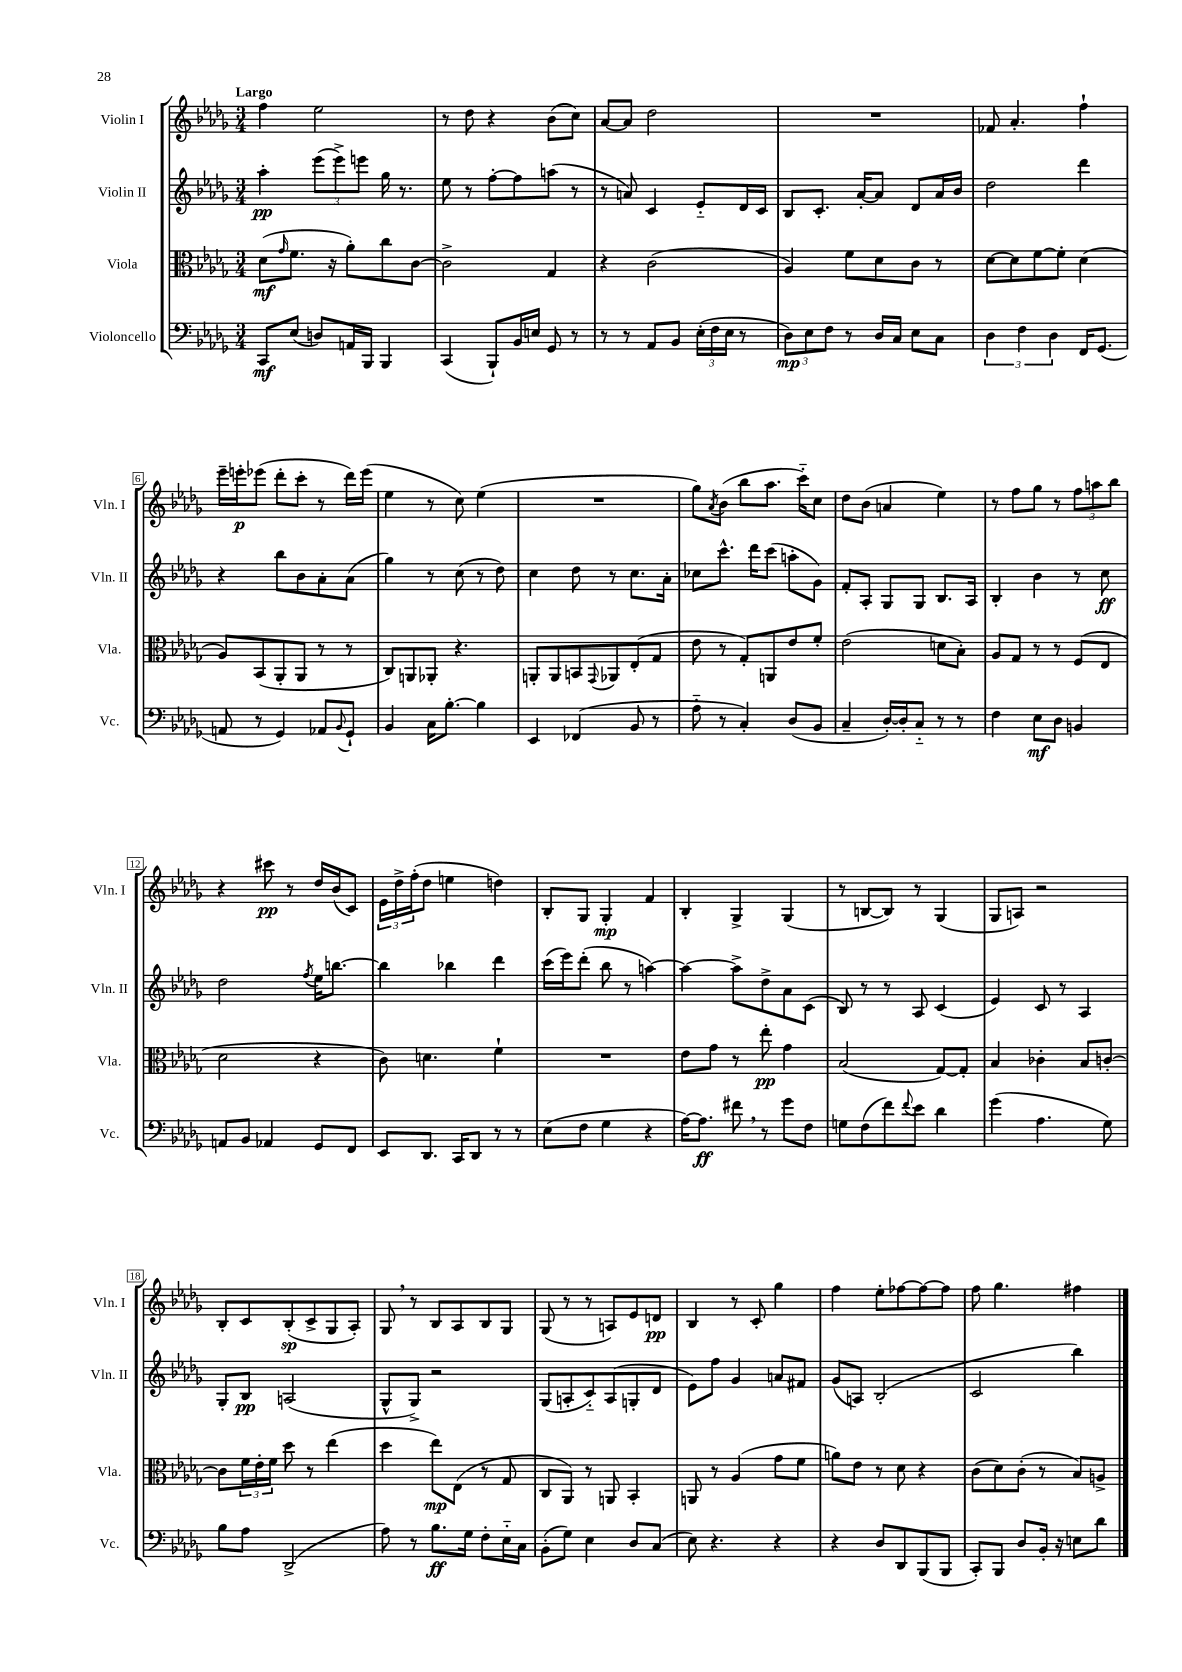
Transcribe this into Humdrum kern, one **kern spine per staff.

**kern	**kern	**kern	**kern
*staff4	*staff3	*staff2	*staff1
*clefF4	*clefC3	*clefG2	*clefG2
*k[b-e-a-d-g-]	*k[b-e-a-d-g-]	*k[b-e-a-d-g-]	*k[b-e-a-d-g-]
*M3/4	*M3/4	*M3/4	*M3/4
8CC/L	(8d-\L	4aa-'\	4ff\
.	16qqg-/	.	.
(8E-/J	8.f\J	.	.
8D/L)	.	(12eee-\L	2ee-\
.	16r	.	.
.	.	12eee-^\)	.
16AA/L	8a-'\L)	.	.
.	.	12eee\J	.
16BBB-/JJ	.	.	.
4BBB-/	8cc\	16gg-\	.
.	.	8.r	.
.	[8c\J	.	.
=	=	=	=
(4CC/	2c^\]	8ee-\	8r
.	.	8r	8dd-\
8BBB-`/L)	.	[8ff'\L	4r
16BB-/L	.	8ff\]	.
16E/JJ	.	.	.
8GG-/	4G-/	(8aa\J	(8b-\L
8r	.	8r	8cc\J)
=	=	=	=
8r	4r	8r	[8a-/L
8r	.	8a/)	8a-/]J
8AA-/L	(2c\	4c/	2dd-\
8BB-/J	.	.	.
(24E-'\LL	.	8e-'~/L	.
24F\	.	.	.
24E-\JJ	.	.	.
8r	.	16d-/L	.
.	.	16c/JJ	.
=	=	=	=
12D-\L)	4A-/)	8B-/L	2.r
12E-\	.	.	.
.	.	8.c'/J	.
12F\J	.	.	.
8r	8f\L	.	.
.	.	[16a-'/LK	.
16D-/LL	8d-\	8a-/]J	.
16C/JJ	.	.	.
8E-\L	8c\J	8d-/L	.
8C\J	8r	16a-/L	.
.	.	16b-/JJ	.
=	=	=	=
6D-\	[8d-\L	2dd-\	8f-/
.	8d-\]	.	4.a-'/
6F\	.	.	.
.	[8f\	.	.
6D-\	.	.	.
.	8f'\]J	.	.
16FF/LK	(4d-\	4ddd-\	4ff`\
(8.GG-/J	.	.	.
=	=	=	=
8AA/	8A-/L)	4r	16eee-~\LL
.	.	.	16eee'\J
8r	(8BB-/	.	(8eee-\J
4GG-/)	8AA-'/	8bb-\L	8ddd-'\L
.	8AA-/J	8b-\	8ccc'\J
8AA-/L	8r	8a-'\	8r
8qqBB-/	.	.	.
8GG-`/J	8r	(8a-\J	16ddd-\LL)
.	.	.	(16eee-\JJ
=	=	=	=
4BB-/	8C/L)	4gg-\)	4ee-\
.	8AA/	.	.
16C\LK	8AA-'/J	8r	8r
[8.B-'\J	.	.	.
.	4.r	(8cc\	8cc\)
4B-\]	.	8r	(4ee-\
.	.	8dd-\)	.
=	=	=	=
4EE-/	8AA'/L	4cc\	2.r
.	8AA/	.	.
(4FF-/	8BB/	8dd-\	.
.	8qqGG-/	.	.
.	8AA-/	8r	.
8BB-/	(8E-'/	8.cc\L	.
8r	8G-/J	.	.
.	.	16a-'\Jk	.
=	=	=	=
8A-'~\	8e-\	8cc-\L	8gg-\L)
.	.	.	8qa-/
8r	8r	8.ccc^^\J	(8b-\J
4C'/)	8G-'/L)	.	8bb-\L
.	.	16ddd-\LK	.
.	8AA/	(8ccc\J	8.aa-\J
(8D-/L	8e-/	8aa'\L	.
.	.	.	16ccc'~\LK)
8BB-/J	8f'/J	8g-\J)	8cc\J
=	=	=	=
4C~/	(2e-\	8f'/L	8dd-\L
.	.	8A-'/J	(8b-\J
[16D-'/LL)	.	8G-/L	4a/
16D-'/]J	.	.	.
8C'~/J	.	8G-/J	.
8r	8d\L	8.B-/L	4ee-\)
8r	8B-'\J)	.	.
.	.	16A-/Jk	.
=	=	=	=
4F\	8A-/L	4B-'/	8r
.	8G-/J	.	8ff\L
8E-\L	8r	4b-\	8gg-\J
8D-\J	8r	.	8r
4BB/	(8F/L	8r	12ff\L
.	.	.	12aa\
.	8E-/J	8cc\	.
.	.	.	12bb-\J
=	=	=	=
8AA/L	2d-\	2dd-\	4r
8BB-/J	.	.	.
4AA-/	.	.	8ccc#\
.	.	.	8r
.	.	8qff/	.
8GG-/L	4r	16ee-\LK	16dd-/LL
.	.	[8.bb\J	(16b-/J
8FF/J	.	.	8c/J)
=	=	=	=
8EE-/L	8c\)	4bb\]	24e-\LL
.	.	.	24dd-^\
.	.	.	(24ff'\J
8.DD-/J	4.d\	.	8dd-\J
.	.	4bb-\	4ee\
16CC/LK	.	.	.
8DD-/J	.	.	.
8r	4f`\	4ddd-\	4dd\)
8r	.	.	.
=	=	=	=
(8E-\L	2.r	(16ccc\LL	8B-'/L
.	.	16eee-\J)	.
8F\J	.	(8ddd-'\J	8G-/J
4G-\	.	8bb-\	4G-'/
.	.	8r	.
4r	.	[4aa\)	4f/
=	=	=	=
[16A-\LK)	8e-\L	4aa\_	4B-'/
8.A-\]J	.	.	.
.	8g-\J	.	.
8f#\	8r	8aa^\]L	4G-^/
8r	8ee-'\	8dd-^\	.
8g-\L	4g-\	8a-\	(4G-/
8F\J	.	(8c\J	.
=	=	=	=
8G\L	(2B-/	8B-/)	8r
(8F\	.	8r	[8B/L
8f\)	.	8r	8B/]J)
8qqf/	.	.	.
8e-\J	.	8A-/	8r
4d-\	[8G-/L)	(4c/	(4G-/
.	8G-'/]J	.	.
=	=	=	=
(4g-\	4B-/	4e-/)	8G-/L
.	.	.	8A/J)
4.A-\	4c-'\	8c/	2r
.	.	8r	.
.	8B-/L	4A-/	.
8G-\)	[8c'/J	.	.
=	=	=	=
8B-\L	8c\]L	8G-'/L	8B-'/L
8A-\J	24f\L	8B-/J	8c/
.	24e-'\	.	.
.	24f\JJ	.	.
(2DD-^/	8dd-\	(2A/	(8B-'/
.	8r	.	8c^/
.	(4ee-\	.	8G-/
.	.	.	8A-'/J)
=	=	=	=
8A-\)	4dd-\	8G-^^/L	8G-/
8r	.	8G-^/J)	8r
8.B-\L	8ee-\L)	2r	8B-/L
.	(8E-\J	.	8A-/
16G-\Jk	.	.	.
8F'\L	8r	.	8B-/
16E-'~\L	8G-/	.	8G-/J
16C\JJ	.	.	.
=	=	=	=
(8BB-'\L	8C/L	(8G-/L	(8G-/
8G-\J)	8AA-/J)	8A'/	8r
4E-\	8r	8c'~/)	8r
.	8AA/	(8A/	8A/L)
8D-/L	4BB-'/	8G'/	8e-/
(8C/J	.	8d-/J	8d/J
=	=	=	=
8E-\)	8AA/	8e-\L)	4B-/
4.r	8r	8ff\J	.
.	(4A-/	4g-/	8r
.	.	.	8c'/
4r	8g-\L	8a/L	4gg-\
.	8f\J	8f#/J	.
=	=	=	=
4r	8a\L)	(8g-/L	4ff\
.	8e-\J	8A/J)	.
8D-/L	8r	(2B-'/	8ee-'\L
8DD-/	8d-\	.	[8ff-\
(8BBB-/	4r	.	8ff-\_
8BBB-/J	.	.	8ff-\]J
=	=	=	=
8CC'/L)	(8c\L	2c/	8ff\
8BBB-/J	8d-\)	.	4.gg-\
8D-/L	(8c'\J	.	.
16BB-'/Jk	8r	.	.
16r	.	.	.
8E\L	8B-/L)	4bb-\)	4ff#\
8d-\J	8A^/J	.	.
==	==	==	==
*-	*-	*-	*-
